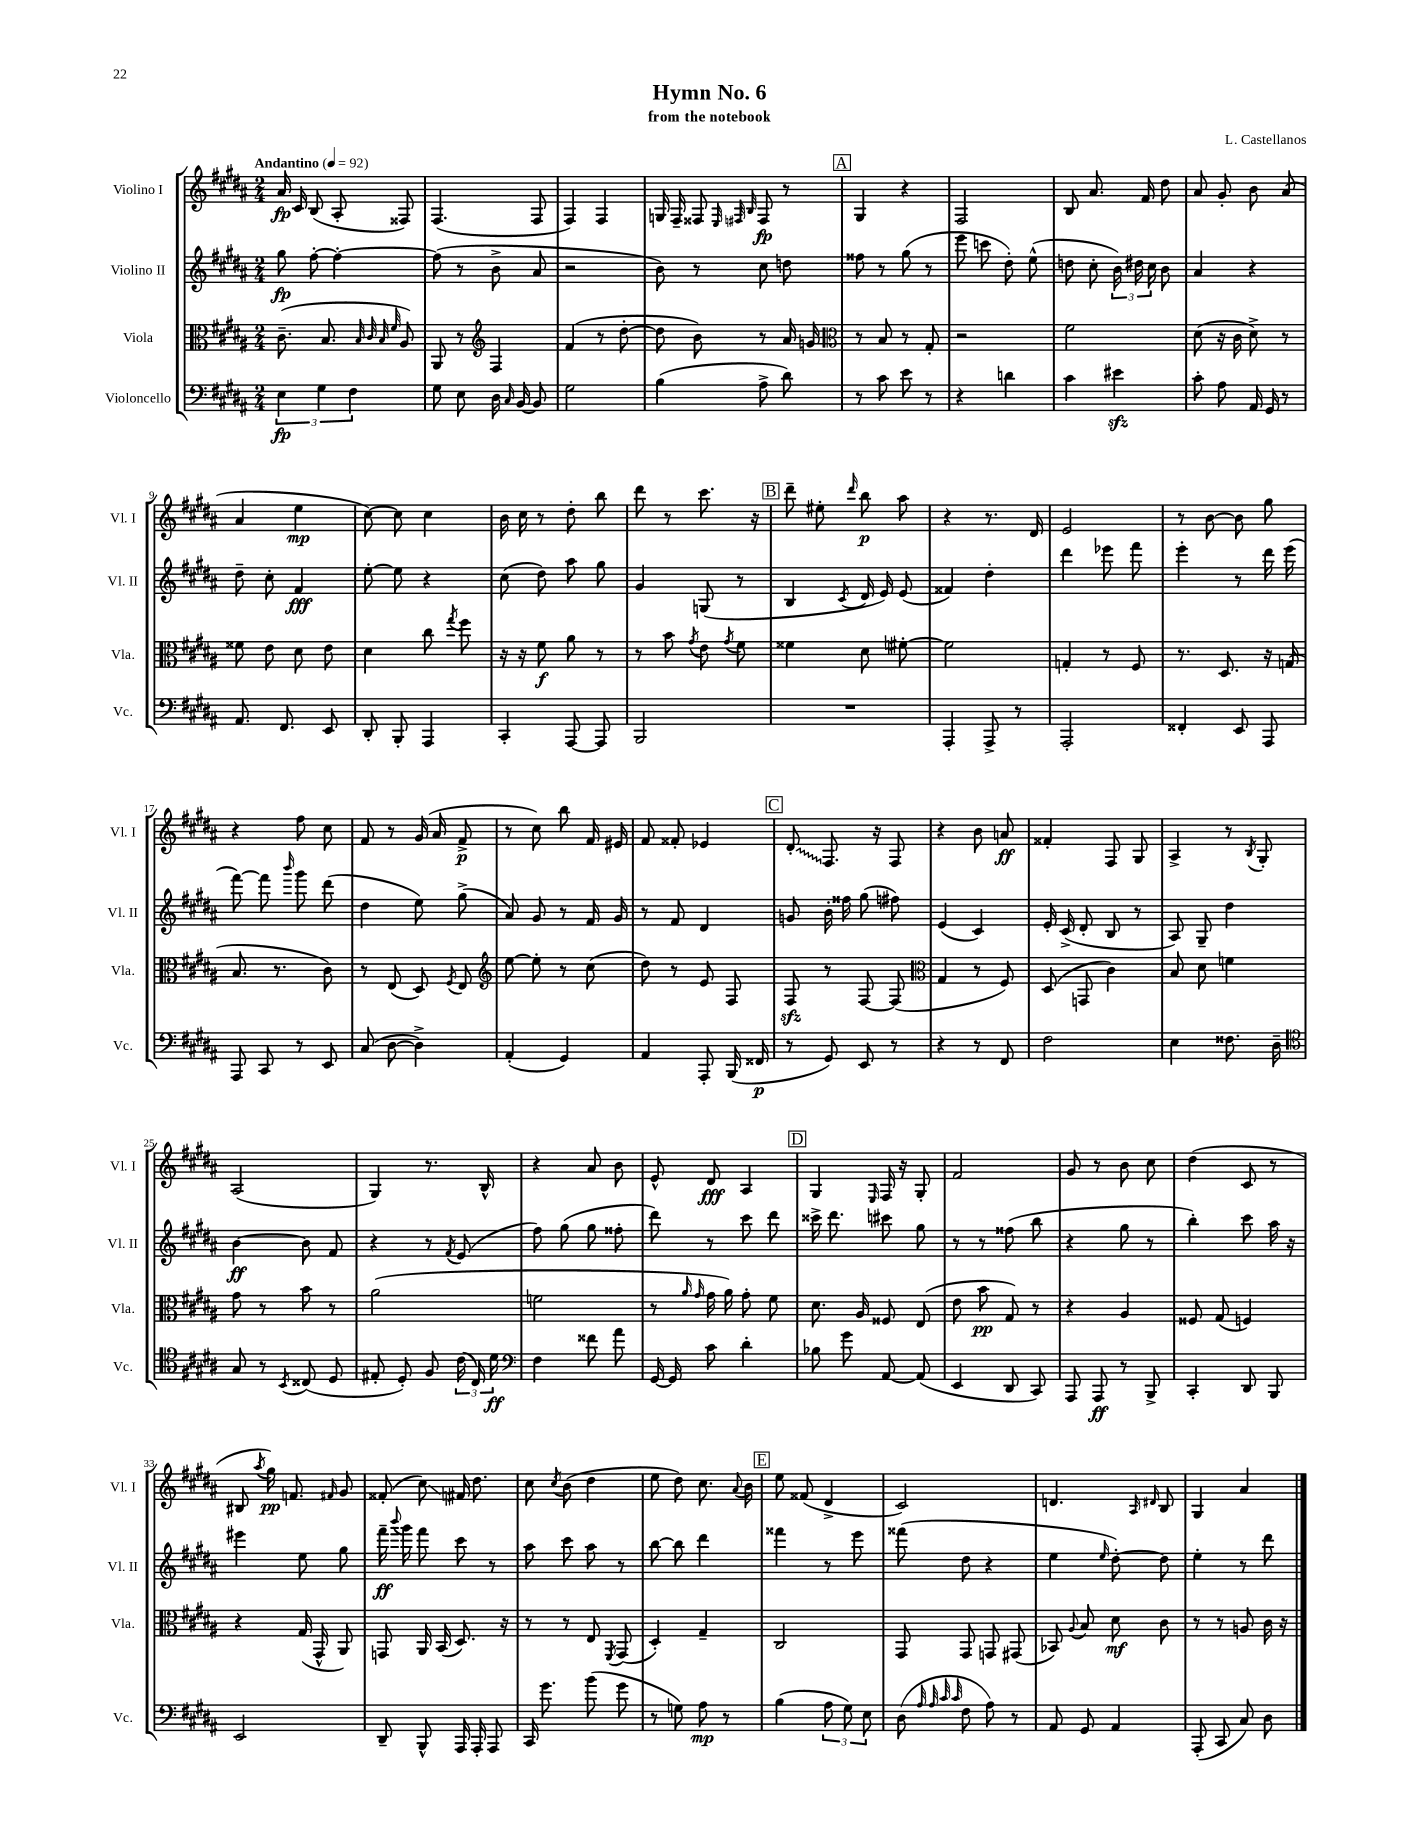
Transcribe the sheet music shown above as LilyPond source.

\header { title = "Hymn No. 6" composer = "L. Castellanos" subtitle = "from the notebook" }
<<
\new StaffGroup <<
\new Staff = "s0" \with { instrumentName = "Violino I" shortInstrumentName = "Vl. I" } {
    \clef treble \key b \major \numericTimeSignature \time 2/4 \tempo "Andantino" 4 = 92
    \autoBeamOff ais'16\fp cis'16 b8( ais8-. fisis8) |
    fis4.( fis8 |
    fis4) fis4 |
    g16 fis16-- fisis8 \grace { e32 fis32 b32 } fis8\fp r8 |
    \mark \markup { \box "A" } gis4 r4 |
    fis2 |
    b8 ais'8. fis'16 dis''8 |
    ais'8 gis'8-. b'8 ais'8( |
    ais'4 e''4\mp |
    cis''8~) cis''8 cis''4 |
    b'16 cis''16 r8 dis''8-. b''8 |
    dis'''8 r8 cis'''8. r16 |
    \mark \markup { \box "B" } dis'''8-- eis''8-. \grace { dis'''16 } b''8\p ais''8 |
    r4 r8. dis'16 |
    e'2 |
    r8 b'8~ b'8 gis''8 |
    r4 fis''8 cis''8 |
    fis'8 r8 gis'16( ais'16 fis'8->\p |
    r8 cis''8) b''8 fis'16 eis'16 |
    fis'8 fisis'8-. ees'4 |
    \mark \markup { \box "C" } \once \override Glissando.style = #'zigzag dis'8-.\glissando fis8. r16 fis8 |
    r4 b'8 a'8\ff |
    fisis'4-. fis8 gis8 |
    ais4-> r8 \acciaccatura { b8 } gis8-. |
    ais2( |
    gis4) r8. b16-^ |
    r4 ais'8 b'8 |
    e'8-^ dis'8\fff ais4 |
    \mark \markup { \box "D" } gis4 \grace { e16 } fis16 r16 gis8-. |
    fis'2 |
    gis'8 r8 b'8 cis''8 |
    dis''4( cis'8 r8 |
    bis8 \acciaccatura { ais''8 } gis''16\pp) f'8. \grace { fis'16 } gis'8 |
    fisis'8-.( cis''8\glissando) fis'16 dis''8. |
    cis''8 \acciaccatura { cis''8 } b'8( dis''4 |
    e''8 dis''8) cis''8. \appoggiatura { ais'8 } b'16 |
    \mark \markup { \box "E" } e''8 fisis'8( dis'4-> |
    cis'2) |
    d'4. \grace { ais16 dis'16 } b8 |
    gis4 ais'4 \bar "|." |
}
\new Staff = "s1" \with { instrumentName = "Violino II" shortInstrumentName = "Vl. II" } {
    \clef treble \key b \major \numericTimeSignature \time 2/4
    \autoBeamOff gis''8\fp fis''8~-. fis''4~-. |
    fis''8( r8 b'8-> ais'8 |
    r2 |
    b'8) r8 cis''8 d''8 |
    \mark \markup { \box "A" } fisis''8 r8 gis''8( r8 |
    e'''8 c'''8 dis''8-.) e''8-^( |
    d''8 cis''8-. \tuplet 3/2 { b'16) dis''16 cis''16 } b'8 |
    ais'4 r4 |
    dis''8-- cis''8-. fis'4\fff |
    e''8~-. e''8 r4 |
    cis''8( dis''8) ais''8 gis''8 |
    gis'4 g8( r8 |
    \mark \markup { \box "B" } b4 \acciaccatura { cis'8 } dis'16 e'16) e'8( |
    fisis'4) dis''4-. |
    dis'''4 ees'''8 fis'''8 |
    e'''4-. r8 dis'''16 e'''16( |
    fis'''8~) fis'''8 \grace { b'''16 } gis'''8 dis'''8( |
    dis''4 e''8) gis''8->( |
    ais'8) gis'8 r8 fis'16 gis'16 |
    r8 fis'8 dis'4 |
    \mark \markup { \box "C" } g'8 b'16-. fisis''16 gis''8( fis''8) |
    e'4( cis'4) |
    e'16-. cis'16->( dis'8-. b8 r8 |
    ais8) gis8-- dis''4 |
    b'4~\ff b'8 fis'8 |
    r4 r8 \acciaccatura { fis'8 } e'8( |
    fis''8) gis''8( gis''8 fisis''8-. |
    dis'''8) r8 cis'''8 dis'''8 |
    \mark \markup { \box "D" } cisis'''16-> dis'''8. cis'''8 gis''8 |
    r8 r8 fisis''8( b''8 |
    r4 gis''8 r8 |
    b''4-.) cis'''8 ais''16 r16 |
    eis'''4 e''8 gis''8 |
    fis'''16--\ff \appoggiatura { b'''8 } gis'''16 fis'''8 cis'''8 r8 |
    ais''8 cis'''8 ais''8 r8 |
    b''8~ b''8 dis'''4 |
    \mark \markup { \box "E" } fisis'''4 r8 e'''8 |
    fisis'''8( dis''8 r4 |
    e''4 \grace { e''16 } dis''8~-.) dis''8 |
    e''4-. r8 dis'''8 \bar "|." |
}
\new Staff = "s2" \with { instrumentName = "Viola" shortInstrumentName = "Vla." } {
    \clef alto \key b \major \numericTimeSignature \time 2/4
    \autoBeamOff cis'8.--( b8. \grace { b32 cis'32 b32 fis'32 } ais8) |
    ais,8 r8 \clef treble fis4 |
    fis'4( r8 dis''8~-. |
    dis''8 b'8) r8 ais'16 g'16 |
    \mark \markup { \box "A" } \clef alto r8 b8 r8 gis8-. |
    r2 |
    fis'2 |
    dis'8( r16 cis'16 dis'8->) r8 |
    fisis'8 e'8 dis'8 e'8 |
    dis'4 cis''8 \acciaccatura { gis''8 } fis''8 |
    r16 r16 fis'8\f ais'8 r8 |
    r8 b'8 \acciaccatura { gis'8 } e'8 \acciaccatura { gis'8 } fis'8 |
    \mark \markup { \box "B" } fisis'4 dis'8 fis'8~-. |
    fis'2 |
    g4-. r8 fis8 |
    r8. dis8. r16 g16( |
    b8. r8. cis'8) |
    r8 e8( dis8) \acciaccatura { fis8 } e8 |
    \clef treble e''8~ e''8-. r8 cis''8( |
    dis''8) r8 e'8 fis8 |
    \mark \markup { \box "C" } fis8\sfz r8 fis8~ fis8( |
    \clef alto gis4 r8 fis8) |
    dis8( g,8 cis'4) |
    b8 dis'8 f'4 |
    gis'8 r8 b'8 r8 |
    ais'2( |
    f'2 |
    r8 \grace { ais'16 gis'16 } gis'16 ais'16) gis'8-. fis'8 |
    \mark \markup { \box "D" } dis'8. ais16 fisis8 e8( |
    e'8 b'8\pp gis8) r8 |
    r4 ais4 |
    fisis8 gis8( f4) |
    r4 gis16( gis,16-^ ais,8) |
    g,8 ais,16 b,16( dis8.) r16 |
    r8 r8 e8 \acciaccatura { fis,8 } gis,8( |
    dis4-.) gis4-- |
    \mark \markup { \box "E" } cis2 |
    gis,8 gis,8 g,8 gis,8( |
    bes,8) \appoggiatura { ais8 } b8 dis'8\mf cis'8 |
    r8 r8 a8 cis'16 r16 \bar "|." |
}
\new Staff = "s3" \with { instrumentName = "Violoncello" shortInstrumentName = "Vc." } {
    \clef bass \key b \major \numericTimeSignature \time 2/4
    \autoBeamOff \tuplet 3/2 { e4\fp gis4 fis4 } |
    gis8 e8 dis16 \grace { cis16 } b,16~ b,8 |
    gis2 |
    b4( ais8-> dis'8) |
    \mark \markup { \box "A" } r8 cis'8 e'8 r8 |
    r4 d'4 |
    cis'4 eis'4\sfz |
    cis'8-. ais8 ais,16 gis,16 r8 |
    ais,8. fis,8. e,8 |
    dis,8-. b,,8-. ais,,4 |
    cis,4-. ais,,8~ ais,,8 |
    b,,2 |
    \mark \markup { \box "B" } R2 |
    ais,,4-. ais,,8-> r8 |
    ais,,2-. |
    fisis,4-. e,8 ais,,8 |
    ais,,8 cis,8 r8 e,8 |
    cis8( dis8~ dis4->) |
    ais,4-.( gis,4) |
    ais,4 ais,,8-. b,,16( fisis,16\p |
    \mark \markup { \box "C" } r8 gis,8) e,8 r8 |
    r4 r8 fis,8 |
    fis2 |
    e4 fisis8. dis16-- |
    \clef tenor gis8 r8 \acciaccatura { b,8 } cisis8( dis8 |
    eis8-. dis8-.) fis8 \tuplet 3/2 { cis'16( cis16) dis'16\ff } |
    \clef bass fis4 fisis'8 ais'8 |
    gis,16~ gis,16 cis'8 dis'4-. |
    \mark \markup { \box "D" } bes8 gis'8 ais,8~ ais,8( |
    e,4 dis,8 cis,8) |
    ais,,8 ais,,8\ff r8 b,,8-> |
    cis,4-. dis,8 b,,8 |
    e,2 |
    dis,8-- b,,8-^ ais,,16 ais,,16-. ais,,8 |
    cis,16 gis'8. b'8( gis'8 |
    r8 g8) ais8\mp r8 |
    \mark \markup { \box "E" } b4( \tuplet 3/2 { ais8 gis8) e8 } |
    dis8( \grace { ais32 ais32 cis'32 cis'32 } fis8 ais8) r8 |
    ais,8 gis,8 ais,4 |
    ais,,8-.( cis,8 cis8) dis8 \bar "|." |
}
>>
>>
